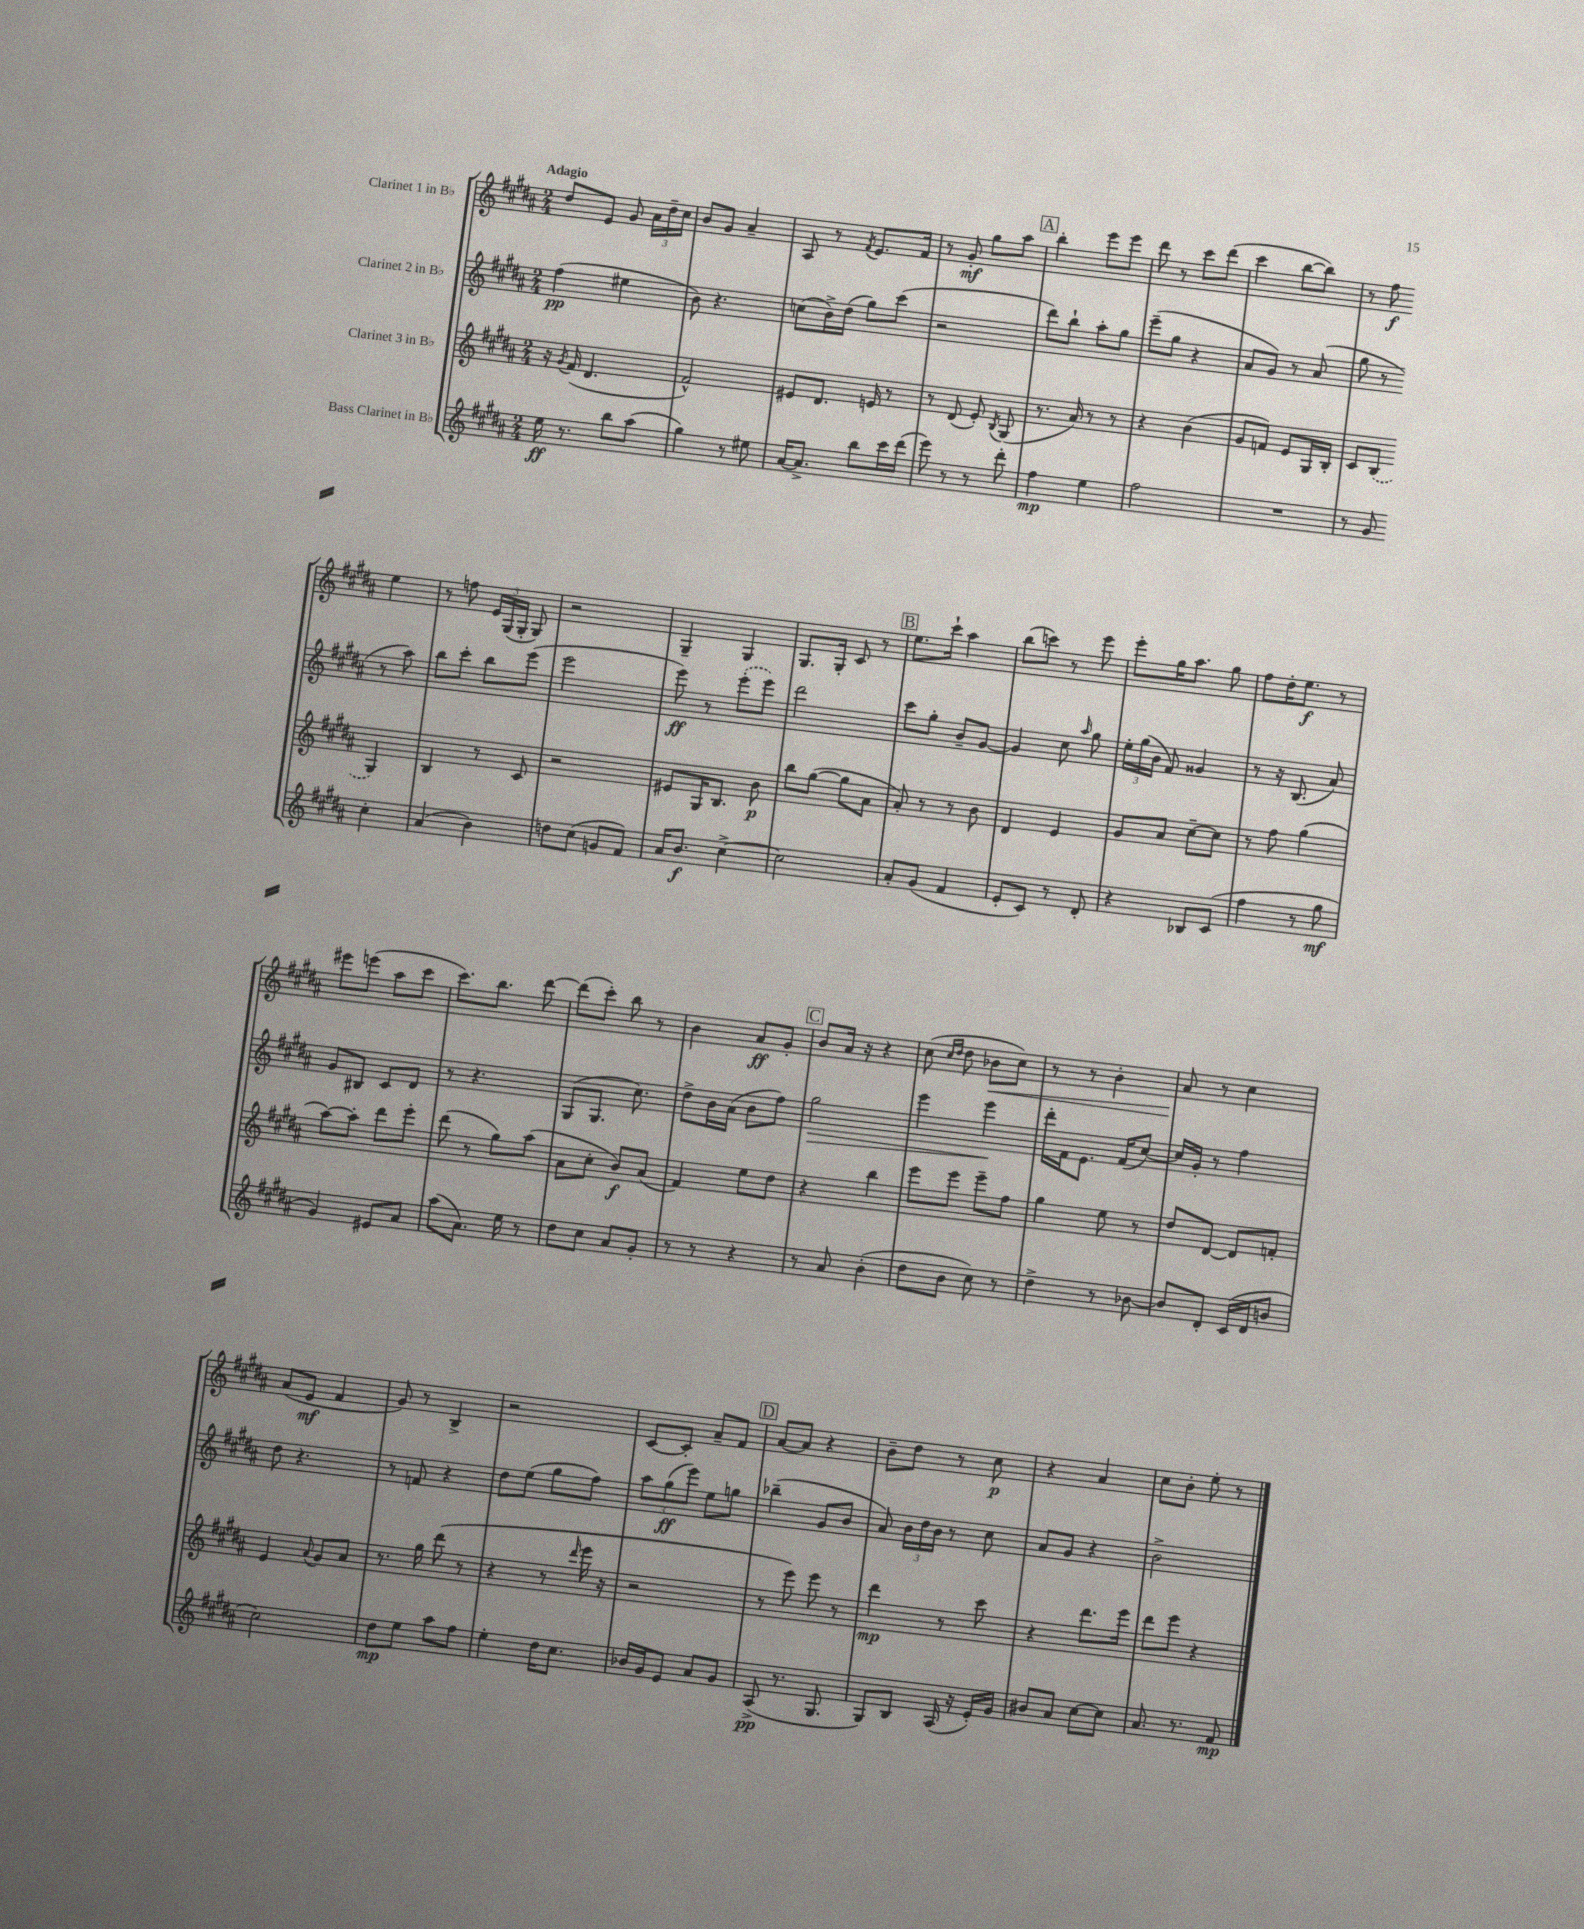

**kern	**dynam	**kern	**dynam	**kern	**dynam	**kern	**dynam
*part4	*part4	*part3	*part3	*part2	*part2	*part1	*part1
*staff4	*staff4	*staff3	*staff3	*staff2	*staff2	*staff1	*staff1
*I"Bass Clarinet in B♭	*	*I"Clarinet 3 in B♭	*	*I"Clarinet 2 in B♭	*	*I"Clarinet 1 in B♭	*
*clefG2	*	*clefG2	*	*clefG2	*	*clefG2	*
*k[f#c#g#d#a#]	*	*k[f#c#g#d#a#]	*	*k[f#c#g#d#a#]	*	*k[f#c#g#d#a#]	*
*M2/4	*	*M2/4	*	*M2/4	*	*M2/4	*
=1	=1	=1	=1	=1	=1	=1	=1
!	!	!	!	!	!	!LO:TX:a:B:t=Adagio	!
16ee\	ff	16r	.	(4ff#\	pp	8dd#/L	.
.	.	8qg#/	.	.	.	.	.
8.r	.	(16f#/	.	.	.	.	.
.	.	4.d#/	.	.	.	8e/J	.
8bb\L	.	.	.	4ee#X\	.	8g#/	.
(8aa#\J	.	.	.	.	.	24a#\LL	.
.	.	.	.	.	.	24dd#~\	.
.	.	.	.	.	.	24cc#\JJ	.
=2	=2	=2	=2	=2	=2	=2	=2
4gg#\)	.	2f#^^/)	.	8b\)	.	8b/L	.
.	.	.	.	4.r	.	8g#/J	.
8r	.	.	.	.	.	4a#~/	.
8ee#X\	.	.	.	.	.	.	.
=3	=3	=3	=3	=3	=3	=3	=3
[16a#/KL	.	8e#X/L	.	(8ccn\L	.	8A#/	.
8.a#^/J]	.	.	.	.	.	.	.
.	.	8.d#/J	.	16b^\L)	.	8r	.
.	.	.	.	(16dd#\JJ	.	.	.
.	.	.	.	.	.	8qf#/	.
8bb\L	.	.	.	8gg#\L)	.	8.e/L	.
.	.	16en/	.	.	.	.	.
16ccc#\L	.	8r	.	(8ccc#\J	.	.	.
(16ddd#\JJ	.	.	.	.	.	16f#/Jk	.
=4	=4	=4	=4	=4	=4	=4	=4
8eee\)	.	8r	.	2r	.	8r	.
8r	.	(8d#/	.	.	.	8g#'/	mf
8r	.	8e'/)	.	.	.	8gg#\L	.
.	.	8qB/	.	.	.	.	.
8ddd#'\	.	(8G#/	.	.	.	8aa#\J	.
!!LO:REH:place=s1:t=A
=5	=5	=5	=5	=5	=5	=5	=5
4ff#\	mp	8.r	.	8ddd#\L)	.	4bb'\	.
.	.	.	.	8bb`\J	.	.	.
.	.	16a#/)	.	.	.	.	.
4ee\	.	8r	.	8aa#'\L	.	8eee\L	.
.	.	8r	.	8gg#\J	.	8eee\J	.
=6	=6	=6	=6	=6	=6	=6	=6
2ff#\	.	4r	.	(8eee~\L	.	8ddd#\	.
.	.	.	.	8gg#\J	.	8r	.
.	.	(4b\	.	4r	.	8ccc#\L	.
.	.	.	.	.	.	(8ddd#\J	.
=7	=7	=7	=7	=7	=7	=7	=7
2r	.	8g#/L	.	8a#/L	.	4ccc#\	.
.	.	8fn/J)	.	8g#/J)	.	.	.
.	.	8e/L	.	8r	.	[8bb\L	.
.	.	16G#/L	.	(8a#/	.	8bb\J])	.
.	.	16B'/JJ	.	.	.	.	.
=8	=8	=8	=8	=8	=8	=8	=8
8r	.	8c#/L	.	8gg#\	.	8r	.
8g#/	.	(8B/J	.	8r	.	8ff#\	f
4cc#'\	.	4G#/)	.	8r	.	4ee\	.
.	.	.	.	8aa#\)	.	.	.
!!LO:LB:g=z
=9	=9	=9	=9	=9	=9	=9	=9
(4a#/	.	4B/	.	8bb\L	.	8r	.
.	.	.	.	8ccc#'\J	.	8ffn\	.
4b\)	.	8r	.	8bb\L	.	24e/LL	.
.	.	.	.	.	.	(24G#/	.
.	.	.	.	.	.	24G#'/JJ	.
.	.	8c#/	.	(8eee\J	.	8G#/)	.
=10	=10	=10	=10	=10	=10	=10	=10
8ddn\L	.	2r	.	2eee\	.	2r	.
(8cc#\J	.	.	.	.	.	.	.
8gn/L	.	.	.	.	.	.	.
8f#/J)	.	.	.	.	.	.	.
=11	=11	=11	=11	=11	=11	=11	=11
16a#/KL	.	8e#X/L	.	8eee\)	ff	4G#~/	.
8.b/J	f	.	.	.	.	.	.
.	.	16G#/K	.	8r	.	.	.
.	.	8.B/J	.	.	.	.	.
[4cc#^\	.	.	.	(8eee'\L	.	4G#/	.
.	.	8b\	p	8eee\J)	.	.	.
=12	=12	=12	=12	=12	=12	=12	=12
2cc#\]	.	8bb\L	.	2ddd#\	.	8.G#/L	.
.	.	([8gg#\J	.	.	.	.	.
.	.	.	.	.	.	16G#'/Jk	.
.	.	8gg#\L]	.	.	.	8c#/	.
.	.	8a#\J	.	.	.	8r	.
!!LO:REH:place=s1:t=B
=13	=13	=13	=13	=13	=13	=13	=13
8a#'/L	.	8a#'/)	.	8ccc#\L	.	8.ee\L	.
(8g#/J	.	8r	.	8gg#'\J	.	.	.
.	.	.	.	.	.	16ccc#`\Jk	.
4f#/	.	8r	.	8b~/L	.	4aa#\	.
.	.	8b\	.	[8g#/J	.	.	.
=14	=14	=14	=14	=14	=14	=14	=14
8e'/L	.	4d#/	.	4g#/]	.	(8bb\L	.
8c#/J)	.	.	.	.	.	8cccn\J)	.
8r	.	4e/	.	8cc#\	.	8r	.
.	.	.	.	16qqaa#/	.	.	.
8d#'/	.	.	.	8gg#\	.	8eee\	.
=15	=15	=15	=15	=15	=15	=15	=15
4r	.	8g#/L	.	24ee'\LL	.	8eee'\L	.
.	.	.	.	(24gg#\	.	.	.
.	.	.	.	24b\JJ	.	.	.
.	.	8a#/J	.	8f#/)	.	16gg#\K	.
.	.	.	.	.	.	8.aa#\J	.
8B-X/L	.	[8cc#~\L	.	4g##X/	.	.	.
(8c#/J	.	8cc#\J]	.	.	.	8gg#\	.
=16	=16	=16	=16	=16	=16	=16	=16
4ff#\	.	8r	.	8r	.	8ff#\L	.
.	.	8ff#\	.	16r	.	16dd#'\K	.
.	.	.	.	(8.B/	.	8.ee\J	f
8r	.	(4gg#\	.	.	.	.	.
8gg#\	mf	.	.	8a#/)	.	8r	.
!!LO:LB:g=z
=17	=17	=17	=17	=17	=17	=17	=17
4g#/)	.	[8aa#\L)	.	8g#/L	.	8eee#X\L	.
.	.	8aa#'\J]	.	8B#X/J	.	(8eeen\J	.
8e#X/L	.	8ddd#\L	.	8c#/L	.	8aa#\L	.
8a#/J	.	8eee'\J	.	8d#/J	.	8ccc#\J	.
=18	=18	=18	=18	=18	=18	=18	=18
(8aa#\L	.	(8ddd#\	.	8r	.	8.ccc#\L)	.
8.a#\J)	.	8r	.	4.r	.	.	.
.	.	.	.	.	.	8.bb\J	.
.	.	8gg#\L)	.	.	.	.	.
16ee\	.	.	.	.	.	.	.
8r	.	(8aa#\J	.	.	.	[8ddd#\	.
=19	=19	=19	=19	=19	=19	=19	=19
8dd#\L	.	8a#\L	.	(8G#/L	.	(8ddd#\L]	.
8cc#\J	.	8cc#'\J	.	8.G#/J	.	8ccc#'\J)	.
8a#/L	.	8b/L)	f	.	.	8bb\	.
.	.	.	.	8.cc#\)	.	.	.
8g#'/J	.	(8a#/J	.	.	.	8r	.
=20	=20	=20	=20	=20	=20	=20	=20
8r	.	4f#/)	.	8dd#^\L	.	4b\	.
8r	.	.	.	16b\L	.	.	.
.	.	.	.	(16a#\JJ	.	.	.
4r	.	8ee\L	.	8b\L	.	8a#/L	ff
.	.	8dd#\J	.	8ff#\J)	.	8g#'/J	.
!!LO:REH:place=s1:t=C
=21	=21	=21	=21	=21	=21	=21	=21
!	!	!	!	!	!LO:HP:b	!	!
8r	.	4r	.	2gg#\	>	8b/L	.
8a#/	.	.	.	.	.	16a#/Jk	.
.	.	.	.	.	.	16r	.
(4b'\	.	4bb\	.	.	.	4r	.
=22	=22	=22	=22	=22	=22	=22	=22
8dd#\L	.	8eee\L	.	4eee\	.	(8cc#\	.
.	.	.	.	.	.	16qqcc#/LL	.
.	.	.	.	.	.	16qqdd#/JJ	.
8b\J	.	8eee\J	.	.	.	8dd#\	.
!	!	!	!	!	!	!	!LO:HP:b
8cc#\)	.	8eee~\L	.	4eee\	.	8b-X\L	<
8r	.	8ff#\J	.	.	.	8cc#\J)	.
.	.	.	.	.	]	.	.
=23	=23	=23	=23	=23	=23	=23	=23
4dd#^\	.	4gg#\	.	16ddd#'\LL	.	8r	.
.	.	.	.	16f#\J	.	.	.
.	.	.	.	8.e\J	.	8r	.
8r	.	8ee\	.	.	.	4b'\	.
.	.	.	.	(16f#/KL	.	.	.
[8b-X\	.	8r	.	[8cc#/J)	.	.	.
=24	=24	=24	=24	=24	=24	=24	=24
8b-/L]	.	8dd#/L	.	16cc#/LL]	.	8a#/	.
.	.	.	.	16g#'/JJ	.	.	.
8d#'/J	.	[8d#/J	.	8r	.	8r	[
(16c#/LL	.	8d#/L]	.	4ff#\	.	4cc#\	.
16d#/J	.	.	.	.	.	.	.
8bn/J	.	8fn'/J	.	.	.	.	.
!!LO:LB:g=z
=25	=25	=25	=25	=25	=25	=25	=25
2cc#\)	.	4e/	.	8dd#\	.	(8a#/L	.
.	.	.	.	4.r	.	8e/J	mf
.	.	8qqa#/	.	.	.	.	.
.	.	8g#/L	.	.	.	4f#/	.
.	.	8a#/J	.	.	.	.	.
=26	=26	=26	=26	=26	=26	=26	=26
8dd#\L	mp	8.r	.	8r	.	8g#/)	.
8ee\J	.	.	.	8fn/	.	8r	.
.	.	16gg#\	.	.	.	.	.
8aa#\L	.	(8ddd#\	.	4r	.	4B^/	.
8ff#\J	.	8r	.	.	.	.	.
=27	=27	=27	=27	=27	=27	=27	=27
4ee'\	.	4r	.	8dd#\L	.	2r	.
.	.	.	.	(8ee\J	.	.	.
16dd#\KL	.	8r	.	8gg#\L	.	.	.
8.cc#\J	.	.	.	.	.	.	.
.	.	16qqddd#/	.	.	.	.	.
.	.	16eee\	.	8ff#\J)	.	.	.
.	.	16r	.	.	.	.	.
=28	=28	=28	=28	=28	=28	=28	=28
16b-X/LL	.	2r	.	12aa#\L	.	[8c#/L	.
16g#/J	.	.	.	.	.	.	.
.	.	.	.	(12gg#\	ff	.	.
8e/J	.	.	.	.	.	8c#'/J]	.
.	.	.	.	12eee\J)	.	.	.
8a#/L	.	.	.	8ee\L	.	8a#~/L	.
8g#/J	.	.	.	8ggn\J	.	8f#/J	.
!!LO:REH:place=s1:t=D
=29	=29	=29	=29	=29	=29	=29	=29
(8A#^/	pp	8r	.	(4bb-X~\	.	[8a#/L	.
8.r	.	8eee\)	.	.	.	8a#/J]	.
.	.	8eee\	.	8g#/L	.	4r	.
8.G#/	.	.	.	.	.	.	.
.	.	8r	.	8b/J	.	.	.
=30	=30	=30	=30	=30	=30	=30	=30
8G#/L)	.	4ddd#\	mp	8a#/)	.	8b~\L	.
8B/J	.	.	.	24b\LL	.	8dd#\J	.
.	.	.	.	24dd#\	.	.	.
.	.	.	.	24b\JJ	.	.	.
(16A#/	.	8r	.	8r	.	8r	.
16r	.	.	.	.	.	.	.
16e'/LL)	.	8ccc#\	.	8cc#\	.	8cc#\	p
16g#/JJ	.	.	.	.	.	.	.
=31	=31	=31	=31	=31	=31	=31	=31
8b#X/L	.	4r	.	8a#/L	.	4r	.
8a#/J	.	.	.	8g#/J	.	.	.
[8cc#\L	.	8.ddd#\L	.	4r	.	4a#/	.
8cc#\J]	.	.	.	.	.	.	.
.	.	16eee\Jk	.	.	.	.	.
=32	=32	=32	=32	=32	=32	=32	=32
8.a#/	.	8ddd#\L	.	2b^\	.	8cc#\L	.
.	.	8eee\J	.	.	.	8b'\J	.
8.r	.	.	.	.	.	.	.
.	.	4r	.	.	.	8ee'\	.
8f#/	mp	.	.	.	.	8r	.
==	==	==	==	==	==	==	==
*-	*-	*-	*-	*-	*-	*-	*-
